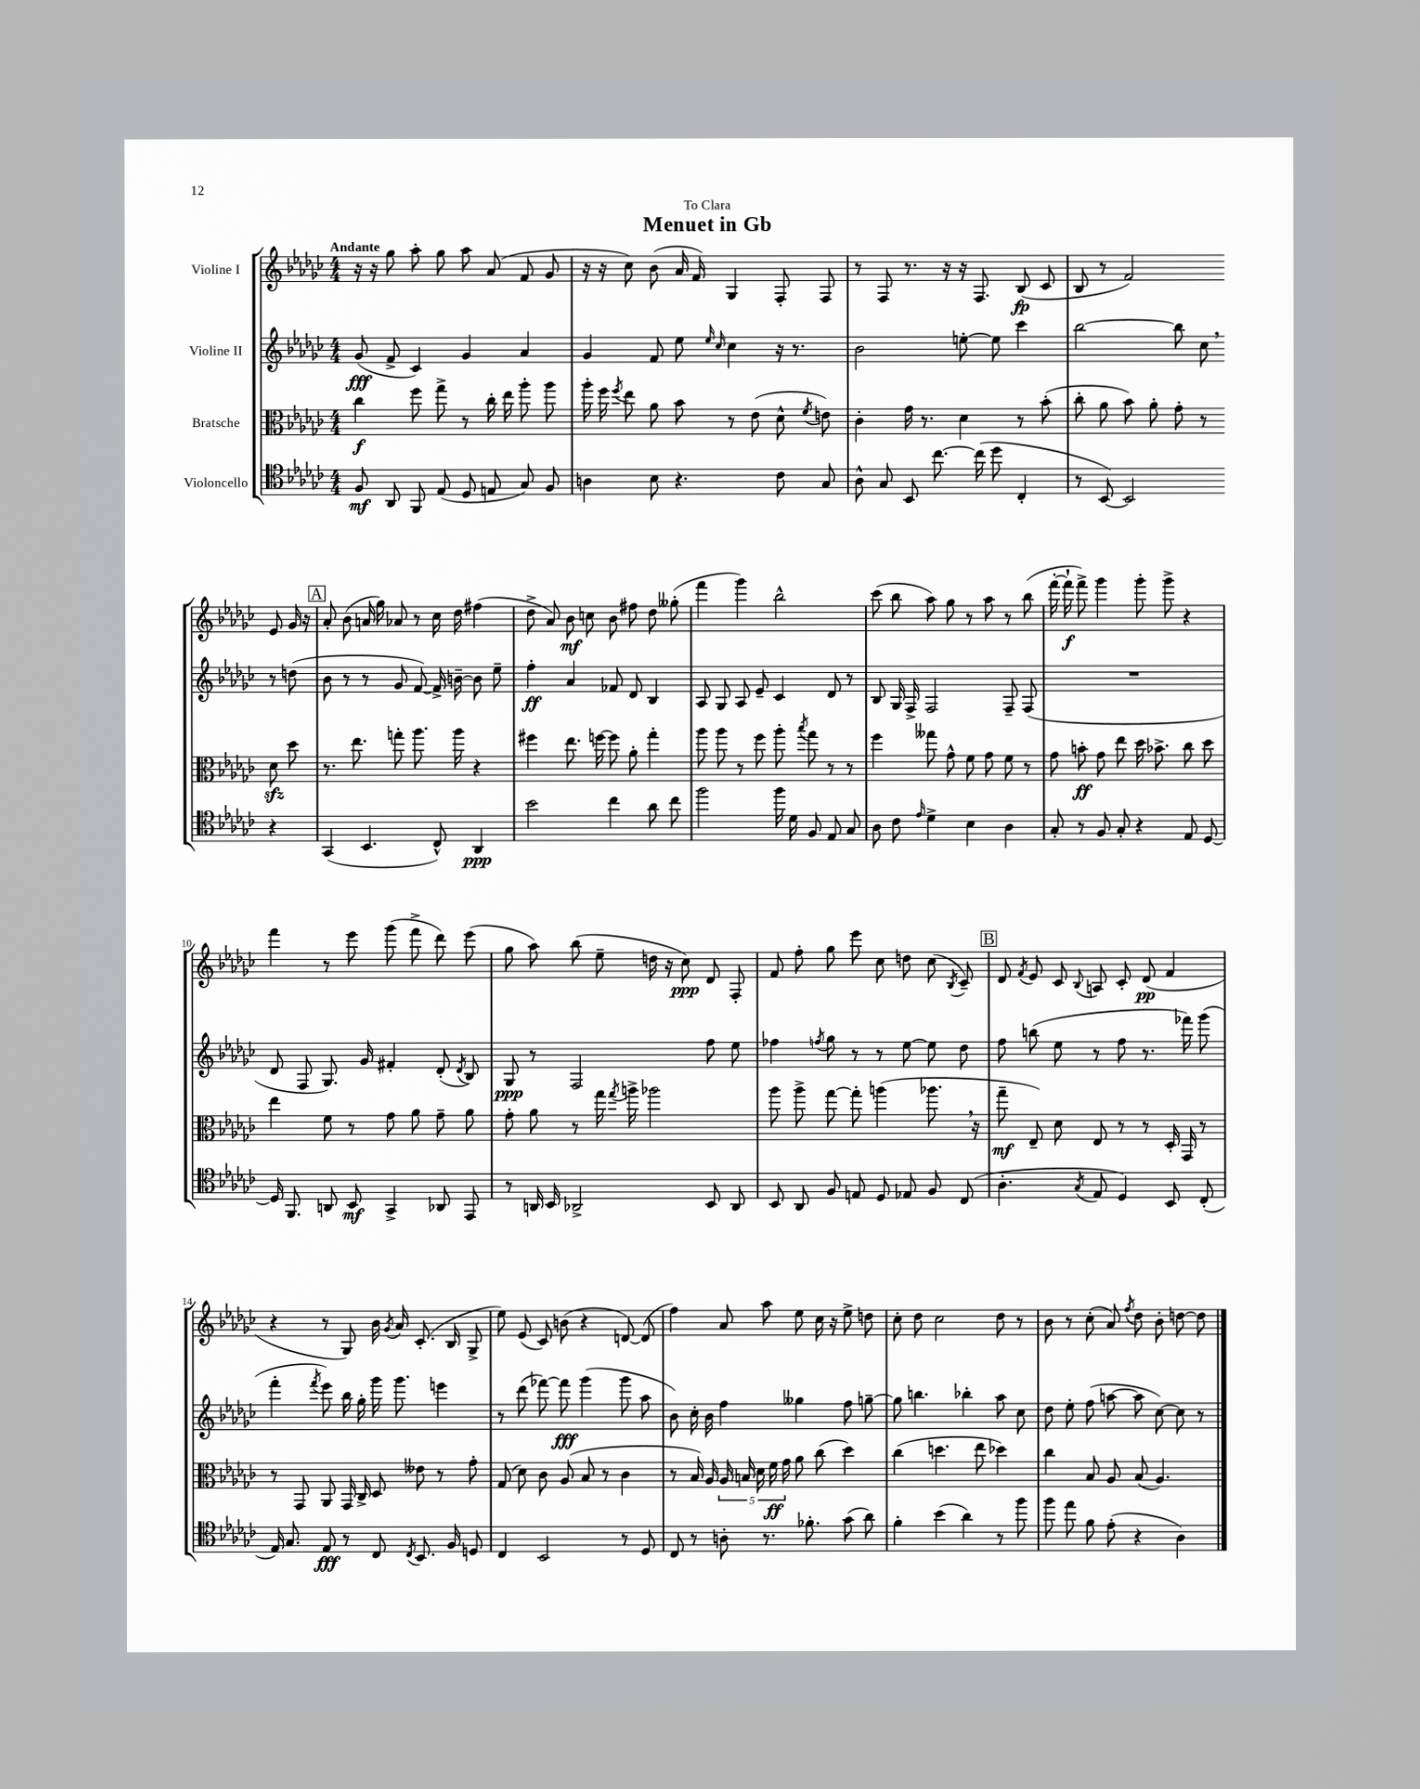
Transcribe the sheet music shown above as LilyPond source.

\header { title = "Menuet in Gb" dedication = "To Clara" }
<<
\new StaffGroup <<
\new Staff = "s0" \with { instrumentName = "Violine I" } {
    \clef treble \key ges \major \numericTimeSignature \time 4/4 \tempo "Andante"
    \autoBeamOff r16 r16 ges''8 aes''8-. ges''8 aes''8 aes'8( f'8 ges'8 |
    r16 r16 ces''8) bes'8( aes'16 f'16) ges4 f8-. f8 |
    r8 f8 r8. r16 r16 f8. bes8\fp( ces'8 |
    bes8 r8 f'2) ees'8 ges'16 r16 |
    \mark \markup { \box "A" } aes'8-. bes'8( a'16 ges''16) aes'8 r8 ces''16 des''16 fis''4( |
    des''8-> aes'8) bes'8\mf c''8 bes'8 fis''8 des''8 geses''8-.( |
    f'''4 ges'''4) bes''2-^ |
    ces'''8( bes''8 aes''8) ges''8 r8 aes''8 r8 bes''8( |
    f'''16~-. f'''16-!\f f'''8->) ges'''4 ges'''8-. ges'''8-> r4 |
    f'''4 r8 ees'''8 ges'''8( f'''8-> des'''8) ees'''8( |
    ges''8 aes''8) bes''8( ees''8-- d''16 r16 ces''8\ppp) des'8 f8-. |
    f'8 f''8-. ges''8 ees'''8 ces''8 d''8 ces''8( \acciaccatura { bes8 } ces'8--) |
    \mark \markup { \box "B" } des'8 \acciaccatura { f'8 } ees'8 ces'8 \appoggiatura { bes8 } a8 ces'8-. des'8\pp( f'4 |
    r4 r8 ges8) bes'16 \acciaccatura { ges'8 } aes'16 ces'8.-.( bes16 ges8-> |
    ees''8) ees'8( ces'8) b'8( r4 d'8~) d'8( |
    f''4) aes'8 aes''8 ees''8 ces''16 r16 ees''8-> d''8 |
    ces''8-. des''8 ces''2 des''8 r8 |
    bes'8 r8 ces''8-.( aes'8) \acciaccatura { f''8 } des''8 bes'8-. d''8~ d''8 \bar "|." |
}
\new Staff = "s1" \with { instrumentName = "Violine II" } {
    \clef treble \key ges \major \numericTimeSignature \time 4/4
    \autoBeamOff ges'8\fff( f'8-> ces'4) ges'4 aes'4 |
    ges'4 f'8 ees''8 \grace { ees''16 ces''16 } ces''4 r16 r8. |
    bes'2 e''8~-. e''8 ces'''4 |
    bes''2~ bes''8 ces''8 \breathe r8 d''8( |
    \mark \markup { \box "A" } bes'8 r8 r8 ges'8 f'8~) f'16-> b'16~-- b'8 ees''8-- |
    f''4-.\ff aes'4 fes'8 des'8 bes4 |
    aes8 ges8 aes8 ees'8-- ces'4 des'8 r8 |
    bes8 ges16 f16-> f2 f8-- f8( |
    R1 |
    des'8 f8 ges8.) ges'16 fis'4-. des'8-.( \acciaccatura { des'8 } bes8) |
    ges8\ppp r8 f2 f''8 ees''8 |
    fes''4 \acciaccatura { f''8 } ges''8 r8 r8 ees''8~ ees''8 des''8 |
    \mark \markup { \box "B" } f''8 b''8( ees''8 r8 f''8 r8. fes'''16) ges'''8( |
    f'''4-. \acciaccatura { f'''8 } ees'''8) bes''16 ges''16-. ges'''16 ges'''8. e'''4 |
    r8 des'''8( fes'''8~) fes'''8\fff ges'''4( ges'''8 aes''8 |
    bes'8) ces''16-. bes'16 f''4 geses''4 f''8 g''8~-- |
    g''8 b''4. bes''4-. aes''8 ces''8 |
    des''8 ees''8-. f''8( a''8~ a''8 ces''8~) ces''8 r8 \bar "|." |
}
\new Staff = "s2" \with { instrumentName = "Bratsche" } {
    \clef alto \key ges \major \numericTimeSignature \time 4/4
    \autoBeamOff ces''4\f f''8 ges''8-> r8 ces''16-. ees''16 aes''8-. aes''8 |
    aes''16-. f''16 \acciaccatura { f''8 } ees''8 aes'8 bes'8 r8 ees'8( des'8-^ \acciaccatura { f'8 } e'8) |
    ces'4-. ges'16 r8. des'4 r8 bes'8-.( |
    ces''8-. aes'8 bes'8) aes'8-. ges'8-. r8 des'8\sfz des''8 |
    \mark \markup { \box "A" } r8. ees''8. g''8-. aes''8. aes''16 r4 |
    fis''4 ees''8. f''16~ f''8 aes'8-. ges''4-. |
    aes''8 aes''8 r8 f''8 aes''8-. \acciaccatura { bes''8 } ges''8 r8 r8 |
    f''4 geses''8 ges'8-^ f'8 ges'8 f'8 r8 |
    ges'8 b'8-.\ff ges'8 ees''8 des''16 bes'8.-> ces''8 des''8 |
    ees''4 f'8 r8 ges'8 aes'8 ges'8-- aes'8 |
    ges'8-. aes'8 r8 ges''16 \acciaccatura { ges''8 } a''16-> aes''2 |
    aes''8 aes''8-> ges''8~ ges''8-. a''4( aes''8. \breathe r16 |
    \mark \markup { \box "B" } ges''8--\mf ees8--) des'8 ees8 r8 r8 des16-. ges,16 r8 |
    r8 ges,8 aes,8 ges,16 ces16-> des8 eeses'8 r8 ges'8-. |
    ges8( des'8) ces'8 aes8( bes8 r8 ces'4 |
    r8 bes16) aes16 \tuplet 5/4 { aes16 b16 des'16 f'16\ff ges'16 } aes'8 ces''8( des''4) |
    ces''4( d''4. ees''8 des''4) |
    ces''4 bes8 aes8 bes8( aes4.) \bar "|." |
}
\new Staff = "s3" \with { instrumentName = "Violoncello" } {
    \clef tenor \key ges \major \numericTimeSignature \time 4/4
    \autoBeamOff f8\mf aes,8 f,8 ees8( des8 e8 ges8) f8 |
    a4 bes8 r4. ces'8 ges8 |
    aes8-^ ges8 bes,8 ces''8.~ ces''16( des''8 ces4-. |
    r8 bes,8~) bes,2 r4 |
    \mark \markup { \box "A" } ges,4( bes,4. ces8-^) aes,4\ppp |
    bes'2 ces''4 aes'8 ces''8 |
    f''2 f''16 des'16 f8 ees8 ges8 |
    aes8 ces'8 \grace { ees'16 } des'4-> bes4 aes4 |
    ges8-. r8 f8 ges8-. r4 ees8 des8~ |
    des16 f,8. a,8 bes,8\mf ges,4-> aes,8 ees,8 |
    r8 a,16 bes,16 aes,2-> bes,8 aes,8 |
    bes,8 aes,8 f8 e8 des8 ees8 f8 ces8( |
    \mark \markup { \box "B" } aes4.-. \acciaccatura { ges8 } ees8 des4) bes,8 ces8-.( |
    ees16) ges8. ees8\fff r8 ces8 \acciaccatura { ces8 } bes,8. f16 d8 |
    ces4 bes,2 r8 des8 |
    ces8 r8 a8-. r8. fes'8.-. ges'8( aes'8) |
    f'4-. bes'4( aes'4) r8 f''8 |
    f''8 ees''8 f'8 ees'8-.( r4 aes4) \bar "|." |
}
>>
>>
